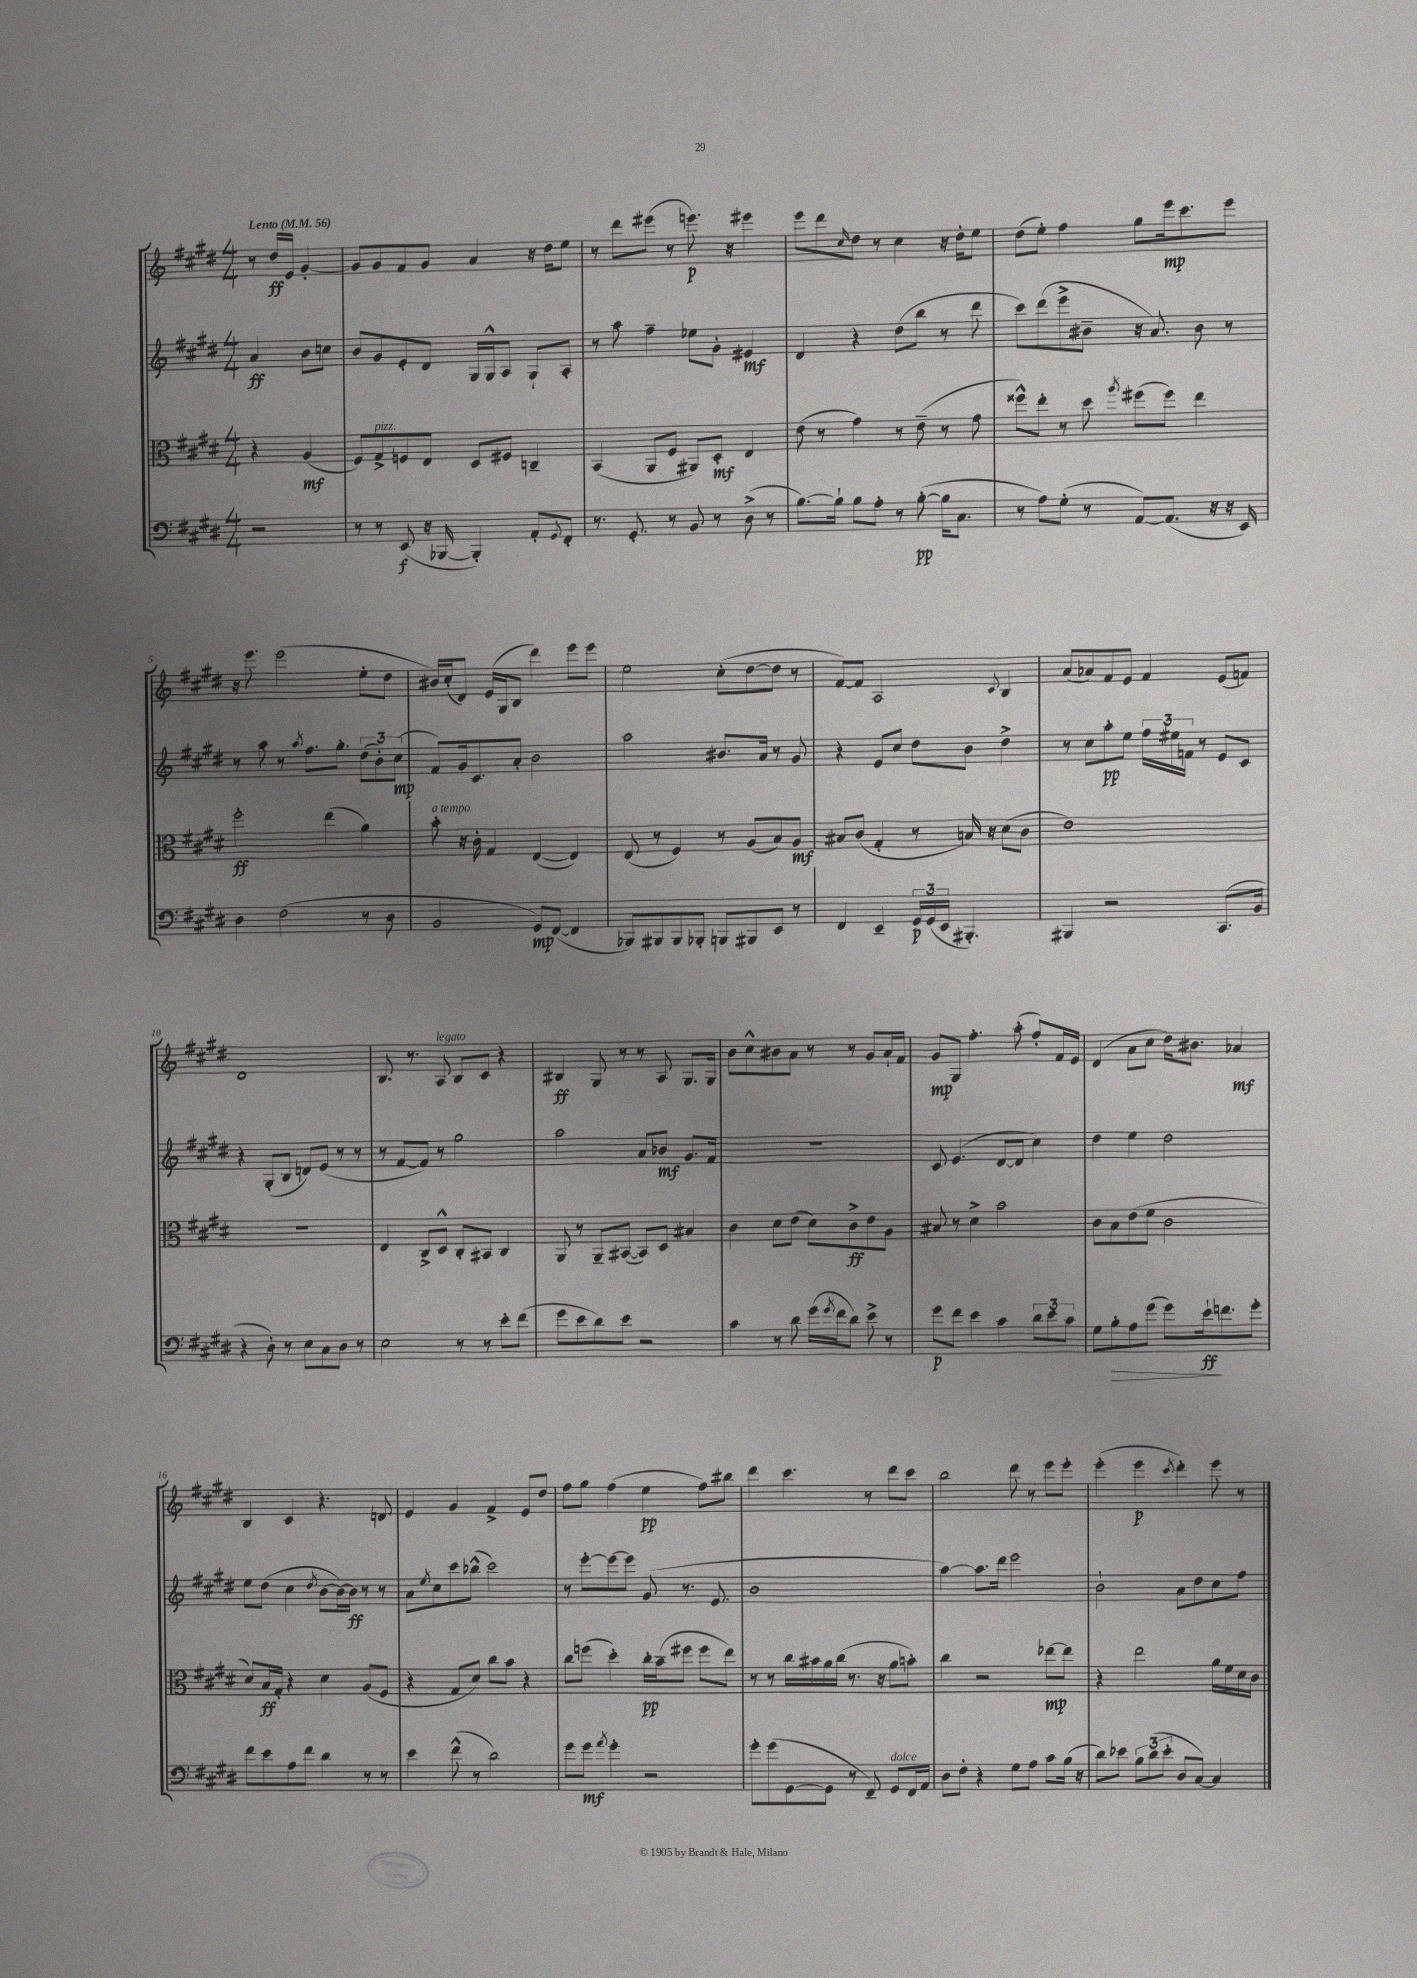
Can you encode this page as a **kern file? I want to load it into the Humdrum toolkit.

**kern	**kern	**kern	**kern
*staff4	*staff3	*staff2	*staff1
*clefF4	*clefC3	*clefG2	*clefG2
*k[f#c#g#d#]	*k[f#c#g#d#]	*k[f#c#g#d#]	*k[f#c#g#d#]
*M4/4	*M4/4	*M4/4	*M4/4
*MM56	*MM56	*MM56	*MM56
2r	4r	4a/	8r
.	.	.	16dd#/LL
.	.	.	16e/JJ
.	(4A/	8b\L	[4g#'/
.	.	8cc\J	.
=	=	=	=
8r	8F#/L)	8b/L	8g#/]L
8r	8G#^/	8g#/	8g#/
(8EE/	8F/	8e'/	8f#/
16r	8E/J	8d#/J	8g#/J
[16BBB-/	.	.	.
4BBB-'/])	8D#/L	16G#/LL	4a/
.	.	16G#^^/J	.
.	8F#/J	8A/J	.
8AA'/L	4C~/	8G#`/L	16r
.	.	.	16dd#\LK
8qqGG#/	.	.	.
8FF#'/J	.	8A'/J	8ee\J
=	=	=	=
8.r	(4BB/	8r	8r
.	.	8aa\	8ddd#\L
8.GG#'/	.	.	.
.	8AA/L	4ff#~\	(8eee#\J
8r	8F#/J	.	8r
8BB/	8AA#/L)	8ee-\L	8.eee\)
8r	8D#'/J	8g#'\J	.
.	.	.	16r
(8D#^\	4E/	4e#/	4eee#\
8r	.	.	.
=	=	=	=
[8.B\L)	(8e\	4d#/	8eee\L
.	8r	.	8ddd#\
16B`\]Jk	.	.	.
.	.	.	16qqcc#/
8B\L	4g#\)	4r	8dd#\J
8A'\J	.	.	8r
8r	8r	(8dd#\L	4cc#\
([8B'\	(8e~\	8bb\J	.
16B\]LK	8r	8r	16r
8.C#\J	.	.	16dd#'\LK
.	8g#\	8ddd#\	8ee\J
=	=	=	=
8r	8ff##^^\L)	8ccc#\L)	(8dd#\L
8A\L)	8ee'\J	(8ddd#\	8ee'\J)
(8G#'\J	8r	8eee^\	4ff#\
8r	8dd#\	8b#~\J	.
.	8qaa/	.	.
[8AA/L)	(8ff#\L	16r	8gg#\L
.	.	8.a/)	.
(8.AA/]J	8ff#\J)	.	16eee\k
.	.	.	8.ccc#\
.	4ee\	8b#\	.
16r	.	.	.
16r	.	8r	8eee\J
16EE/)	.	.	.
=	=	=	=
4D#\	2ff#'\	8r	16r
.	.	.	8.eee\
.	.	8aa\	.
(2F#\	.	8r	(2eee\
.	.	8qaa/	.
.	.	8.ff#\L	.
.	(4ee\	.	.
.	.	8.gg#'\J	.
8r	4a\)	(12dd#\L	8ee'\L
.	.	12b'\)	.
8D#\	.	.	8dd#\J
.	.	(12cc#\J	.
=	=	=	=
2BB/	8b'\	8f#/L)	16b#/LL)
.	.	.	(16cc#'/J
.	16r	16g#/k	8d#/J)
.	16c#'\	8.c#/	.
.	4G#/	.	(16e/LL
.	.	.	16G#/J
.	.	8a'/J	8B/J
8GG#/L)	([4E/	2b\	4ddd#\)
([8FF#/J	.	.	.
4FF#/]	4E/])	.	8eee\L
.	.	.	8eee\J
=	=	=	=
8BBB-/L)	(8E/	2aa\	2ee\
8BBB#/	8r	.	.
8BBB#/	4F#/)	.	.
8BBB-'/J	.	.	.
8BBB/L	8r	8.b#/L	(8cc#'\L
8BBB#/	(8A/L	.	[8dd#\
.	.	16a/Jk	.
8EE/J	8B/)	8r	8dd#\]J
8r	8A/J	8g#/	8r
=	=	=	=
4FF#/	8B#/L	4r	[8f#/L)
.	(8c#/J	.	8f#/]J
4EE~/	4G#'/	8e/L	2A/
.	.	8cc#/J	.
24GG#/LL	8r	8dd#\L	.
(24GG#/	.	.	.
24EE/JJ	.	.	.
4.BBB#'/)	16B/)	8b\J	.
.	16r	.	.
.	.	.	8qqc#/
.	(8d#\L	4dd#^\	4B/
.	8c#\J	.	.
=	=	=	=
4BBB#/	1e)	8r	(8a/L
.	.	8cc#\L	8a-/)
2r	.	8aa'\	8f#/
.	.	8ee\J	8e/J
.	.	24ff#\LL	4f#/
.	.	24ee#\	.
.	.	24f\JJ	.
.	.	8r	.
(8.CC#/L	.	8e/L	(8e/L
.	.	8c#/J	8f/J)
16BB/Jk	.	.	.
=	=	=	=
4r	1r	4r	1d#
8D#'\)	.	(8G#'/L	.
8r	.	8B/J	.
8E\L	.	8d/L)	.
8C#\	.	(8e/J	.
8D#\J	.	8r	.
8r	.	8r	.
=	=	=	=
2E\	4E/	8r	8.B/
.	.	[8f#/L	.
.	.	.	8.r
.	8C#^/L	8f#/]J)	.
.	8D#^^/J	8r	8A/
8r	8C#'/L	2gg#\	8B/L
8r	8BB#/J	.	8c#/J
8e'\L	4C#/	.	4r
(8f#\J	.	.	.
=	=	=	=
8g#\L	8AA/	2aa\	4B#/
8e\	8r	.	.
8d#\)	8AA~/L	.	8G#/
8e\J	([8BB#/J	.	8r
2r	8BB#/]L)	8a/L	8r
.	8D#/J	8b-/J	8A/
.	4B#/	8.g#/L	8.G#/L
.	.	16f#/Jk	16G#/Jk
=	=	=	=
4c#\	4c#\	1r	8b\L
.	.	.	8cc#^^\
8r	8d#\L	.	8b#\
8d#\	(8e\J	.	8a\J
(16g#\LL	8d#\L)	.	8r
8qg#/	.	.	.
16f#\J	.	.	.
8d#\J)	8c#^\	.	8r
8e^\	8e\	.	8g#/L
8r	8A\J	.	16a`/L
.	.	.	16f#/JJ
=	=	=	=
8g#\L	8B#/	8c#/	8g#/L
8f#\J	8r	(4.e/	8G#/J
4e\	4d#^\	.	4.ff#'\
4c#\	2b\	[8d#/L	.
.	.	8d#/]J	(8aa'\
12d#\L	.	4cc#\)	8ff#'/L)
12e\	.	.	.
.	.	.	16f#/L
12c#\J	.	.	.
.	.	.	16e/JJ
=	=	=	=
8G#\L	8c#\L	4dd#\	(4d#/
8B'\	8B\	.	.
8A\	(8e\	4ee\	8a\L
(8g#\J	8f#\J	.	8cc#\J
8g#\L)	2c#\	2dd#\	16dd#\LK)
.	.	.	8.b#\J
16e`\k	.	.	.
8.f\	.	.	.
.	.	.	4a-/
8g#'\J	.	.	.
=	=	=	=
8f#\L	8d#/L)	8ee\L	4B/
8e\	16B/L	(8dd#\J	.
.	16G#'/JJ	.	.
8A\	4r	4cc#\	4c#/
8f#\J	.	.	.
.	.	8qdd#/	.
4d#\	4d#\	[8b\L	4.r
.	.	16b\_L)	.
.	.	16b\]JJ	.
8r	(8A/L	8r	.
8r	8F#/J	8r	8d/
=	=	=	=
4e\	4r	8a\L	4e/
.	.	8qee/	.
.	.	8cc#\	.
(8f#^^\	8G#/L	8ccc#\	4g#/
8r	8d#/J)	(8bb-^^\J	.
2d#\)	8cc#\L	2ccc#\)	4f#^/
.	8b\J	.	.
.	4r	.	8e/L
.	.	.	8dd#/J
=	=	=	=
8g#\L	8cc#\L	8r	8ff#\L
8g#\J	(8ff\J	[8eee'\L	8gg#\J
8qa/	.	.	.
4g#'\	4dd#'\)	8eee\_	(4ff#\
.	.	8eee\]J	.
2r	16cc#'\LL	(8g#/	4ee\
.	(16b~\J	.	.
.	8ff#\J	8.r	.
.	8ff#\L	.	8ff#\L)
.	.	8.e/	.
.	8ee\J)	.	8bb#\J
=	=	=	=
8g#'\L	8r	1b	4ddd#\
(8g#\	8r	.	.
[8GG#\	16cc#\LL	.	4.ccc#\
.	16b#\	.	.
8GG#\]J	16a\	.	.
.	(16cc#\JJ	.	.
8r	8.r	.	.
8FF#~/)	.	.	8r
.	16r	.	.
8GG#/L	8a\L	.	8ddd#\L
16FF#/L	8b'\J)	.	8ccc#\J
16AA/JJ	.	.	.
=	=	=	=
8D#\L	4cc#\	[4aa\)	2bb\
8F#'\J	.	.	.
4r	2r	8.aa\]L	.
.	.	16ddd#\Jk	.
8G#\L	.	2eee\	8ddd#\
8A\J	.	.	8r
8c#\L	[8ee-\L	.	8eee\L
(16B\Jk	8ee-\]J	.	8eee'\J
16r	.	.	.
=	=	=	=
8d#\L)	4r	2b`\	(4eee'\
8e-\J	.	.	.
12B\L	2ee\	.	4eee\
(12d#\	.	.	.
12e-'\J	.	.	.
.	.	.	8qccc#/
8D#/L	.	8a\L	4ddd#'\)
[8C#/J)	.	8dd#\	.
4C#/]	16a\LL	8cc#\	8eee\
.	16f#\	.	.
.	16d#\	8ff#\J	8r
.	16c#\JJ	.	.
==	==	==	==
*-	*-	*-	*-
